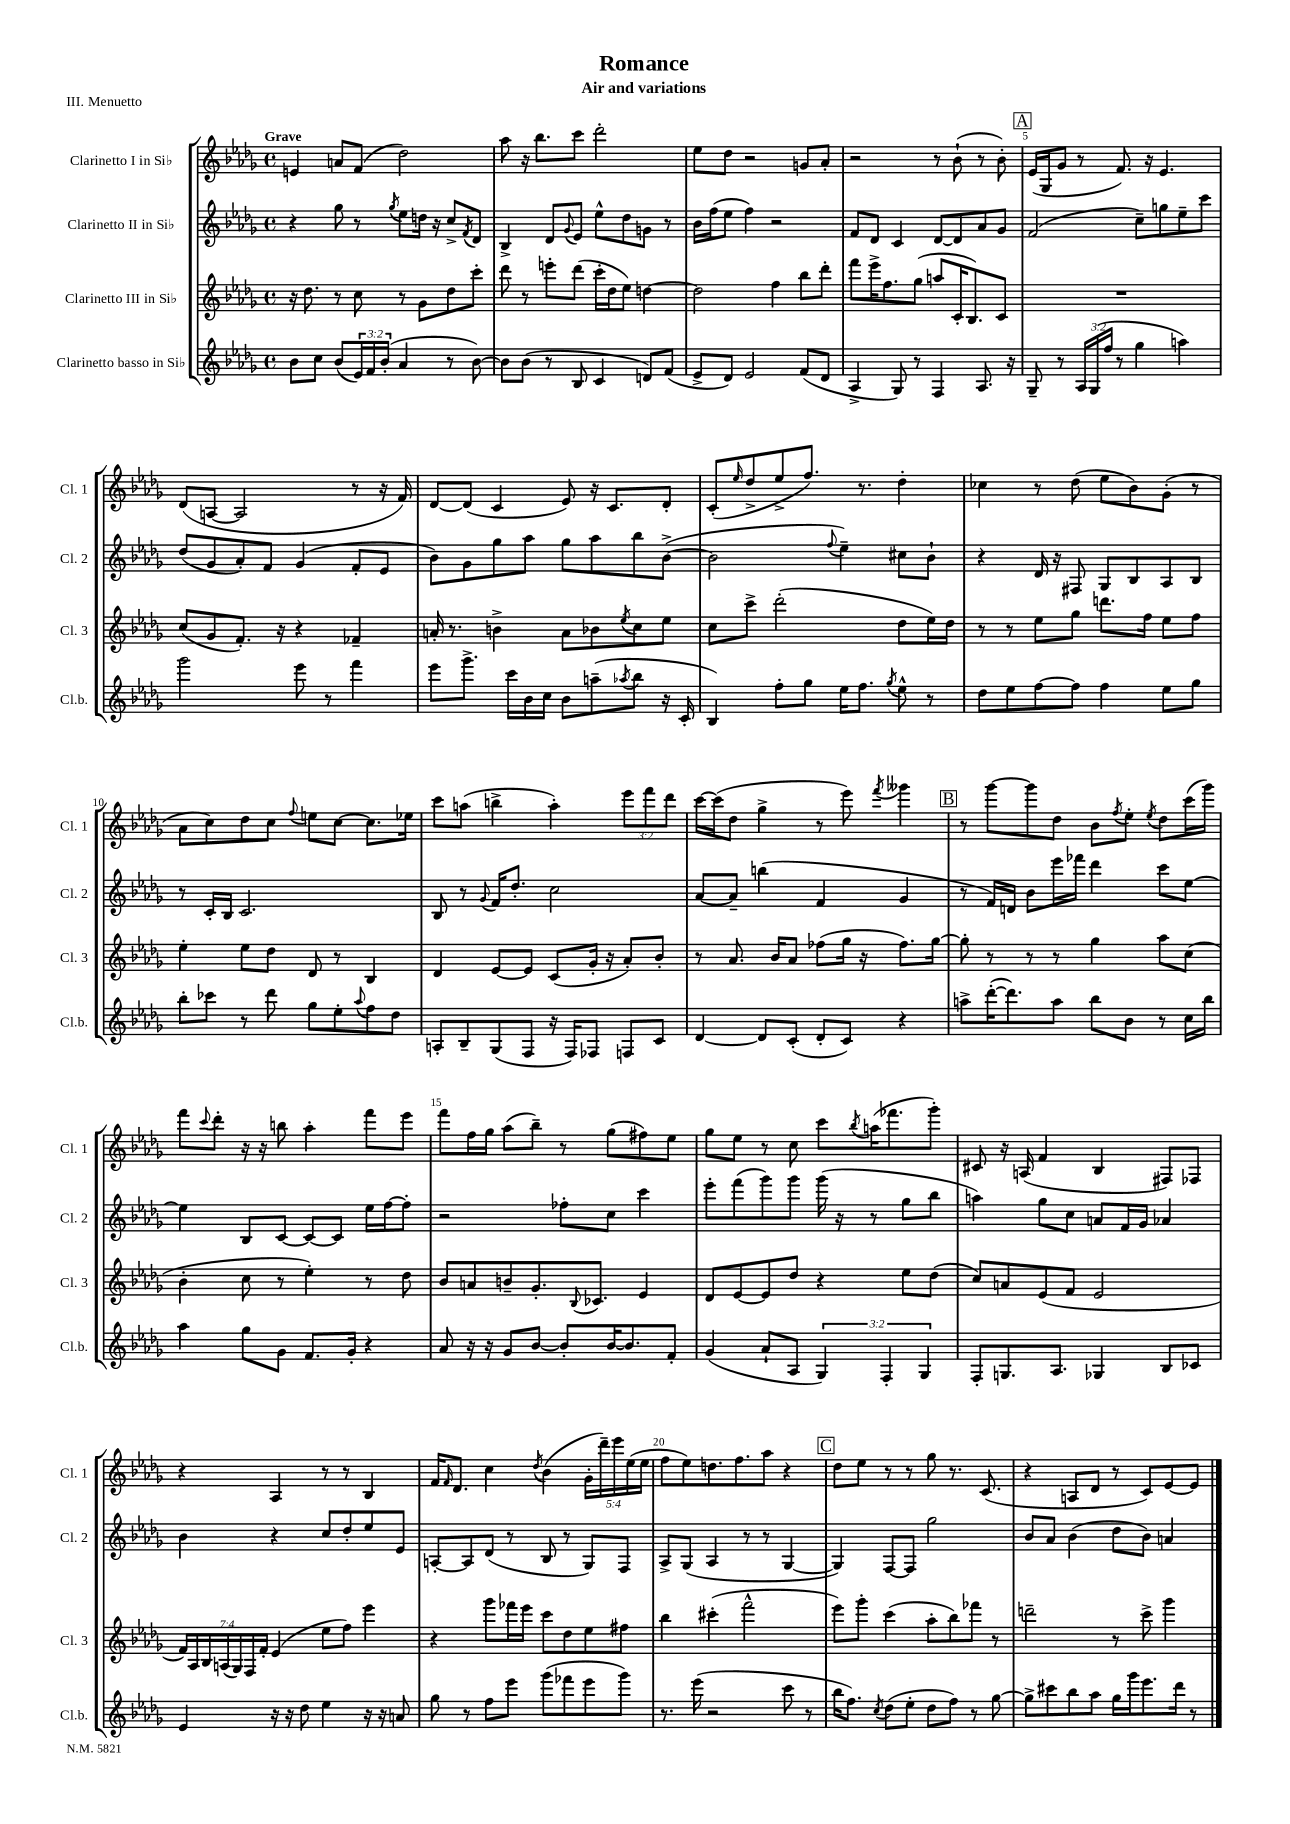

**kern	**kern	**kern	**kern
*part4	*part3	*part2	*part1
*staff4	*staff3	*staff2	*staff1
*I"Clarinetto basso in Si♭	*I"Clarinetto III in Si♭	*I"Clarinetto II in Si♭	*I"Clarinetto I in Si♭
*I'Cl.b.	*I'Cl. 3	*I'Cl. 2	*I'Cl. 1
*clefG2	*clefG2	*clefG2	*clefG2
*k[b-e-a-d-g-]	*k[b-e-a-d-g-]	*k[b-e-a-d-g-]	*k[b-e-a-d-g-]
*M4/4	*M4/4	*M4/4	*M4/4
*met(c)	*met(c)	*met(c)	*met(c)
=1	=1	=1	=1
!	!	!	!LO:TX:a:B:t=Grave
8b-\L	16r	4r	4en/
.	8.dd-\	.	.
8cc\J	.	.	.
(8b-/L	8r	8gg-\	8an/L
24e-/L)	8cc\	8r	(8f/J
24f/	.	.	.
(24b-'/JJ	.	.	.
.	.	8qgg-/	.
4a-/	8r	8ee-\L	2dd-\)
.	8g-\L	16ddn\Jk	.
.	.	16r	.
8r	8dd-\	8cc^/L	.
.	.	8qf/	.
[8b-\)	8ccc'\J	8d-/J	.
=2	=2	=2	=2
8b-\L]	8ddd-\	4B-^/	8aa-\
(8b-\J	8r	.	16r
.	.	.	8.bb-\L
8r	8eeen'\L	8d-/L	.
.	.	8qqg-/	.
8B-/	(8ddd-\J	8e-/J	8ccc\J
4c/	16ccc'\LL	8ee-^^\L	2ddd-'\
.	16dd-\J	.	.
.	8ee-\J)	8dd-\	.
8dn/L)	[4ddn\	8gn\J	.
(8f/J	.	8r	.
=3	=3	=3	=3
8e-^/L	2dd\]	16b-\LL	8ee-\L
.	.	(16ff\J	.
8d-/J)	.	8ee-\J	8dd-\J
2e-/	.	4ff\)	2r
.	4ff\	2r	.
(8f/L	8bb-\L	.	8gn/L
8d-/J	8ddd-'\J	.	8a-'/J
=4	=4	=4	=4
4A-^/	8fff\L	8f/L	2r
.	16eee-^\K	8d-/J	.
.	8.ff\	.	.
8G-/)	.	4c/	.
8r	(8gg-\J	.	.
4F/	8aan/L	[8d-/L	8r
.	16c'/K	8d-/]	(8b-`\
.	8.B-/)	.	.
8.A-/	.	8a-/	8r
.	8c/J	8g-/J	8b-'\)
16r	.	.	.
!!LO:REH:place=s1:t=A
=5	=5	=5	=5
8G-~/	1r	(2f/	(16e-/LL
.	.	.	16G-/J
8r	.	.	8g-/J
24A-/LL	.	.	8r
(24G-/	.	.	.
24ff/JJ	.	.	.
8r	.	.	8.f/)
4gg-\	.	8cc~\L)	.
.	.	.	16r
.	.	8ggn\	4.e-/
4aan\)	.	8ee-~\	.
.	.	8ccc\J	.
!!LO:LB:g=z
=6	=6	=6	=6
2ggg-\	(8cc/L	(8dd-/L	(8d-/L
.	8g-/	8g-/	[8An/J
.	8.f'/J)	8a-'/)	2A/]
.	.	8f/J	.
.	16r	.	.
8eee-\	4r	(4g-/	.
8r	.	.	.
4fff\	4f-X~/	8f'/L	8r
.	.	8e-/J	16r
.	.	.	16f/)
=7	=7	=7	=7
8eee-\L	16an'/	8b-\L)	[8d-/L
.	8.r	.	.
8.ggg-^\J	.	8g-\	(8d-/J]
.	4bn^\	8gg-\	4c/
16ccc\LL	.	.	.
16b-\	.	8aa-\J	.
16cc\JJ	.	.	.
8b-\L	8a\L	8gg-\L	8e-/)
(8aan~\	8b-X\	8aa-\	16r
.	.	.	8.c/L
8qaa-X/	8qee-/	.	.
8bb-\J	8cc\	8bb-\	.
16r	8ee-\J	([8b-^\J	8d-'/J
16c'/	.	.	.
=8	=8	=8	=8
4B-/)	8cc\L	2b-\]	(8c'/L
.	.	.	16qqee-/
.	8ccc^\J	.	8dd-^/
8ff'\L	(2ddd-'\	.	8ee-^/
8gg-\J	.	.	8.ff/J)
.	.	8qqff/	.
16ee-\KL	.	4ee-~\)	.
8.ff\J	.	.	8.r
8qgg-/	.	.	.
8ee-^^\	8dd-\L	8cc#X\L	4dd-'\
8r	16ee-\L)	8b-`\J	.
.	16dd-\JJ	.	.
=9	=9	=9	=9
8dd-\L	8r	4r	4cc-X\
8ee-\	8r	.	.
[8ff\	8ee-\L	16d-/	8r
.	.	16r	.
8ff\J]	8gg-\J	8F#X/	(8dd-\
4ff\	8.dddn\L	8G-/L	8ee-\L
.	.	8B-/	8b-\)
.	16ff\Jk	.	.
8ee-\L	8ee-\L	8A-/	(8g-'\J
8gg-\J	8ff\J	8B-/J	8r
!!LO:LB:g=z
=10	=10	=10	=10
8bb-'\L	4ee-'\	8r	8a-\L
8ccc-X\J	.	16c'/LL	8cc\)
.	.	16B-/JJ	.
8r	8ee-\L	2.c/	8dd-\
8ddd-\	8dd-\J	.	8cc\J
.	.	.	8qqff/
8gg-\L	8d-/	.	8een\L
8ee-'\	8r	.	[8cc\J
8qqaa-/	.	.	.
8ff\	4B-/	.	8.cc\L]
8dd-\J	.	.	.
.	.	.	16ee-X\Jk
=11	=11	=11	=11
8An'/L	4d-/	8B-/	8ccc\L
8B-~/	.	8r	(8aan\J
.	.	8qqg-/	.
(8G-/	[8e-/L	16f/KL	4bbn^\
.	.	8.dd-'/J	.
8F/J	8e-/J]	.	.
16r	(8c/L	2cc\	4aa'\)
16F/KL)	.	.	.
8F-X/J	16g-'/Jk	.	.
.	16r	.	.
8Fn/L	8a-'/L)	.	12eee-\L
.	.	.	12fff\
8c/J	8b-'/J	.	.
.	.	.	12ddd-\J
=12	=12	=12	=12
[4d-/	8r	[8a-/L	[16ccc\LL
.	.	.	(16ccc\J]
.	8.a-/	8a-~/J]	8dd-\J
8d-/L]	.	(4bbn\	4gg-^\
.	16b-/KL	.	.
(8c'/J	8a-/J	.	.
8d-'/L	(8ff-X\L	4f/	8r
8c/J)	16gg-\Jk	.	8eee-\)
.	16r	.	.
.	.	.	8qfff/
4r	8.ff-\L)	4g-/	4ggg--X\
.	[16gg-\Jk	.	.
!!LO:REH:place=s1:t=B
=13	=13	=13	=13
8aan^\L	8gg-'\]	8r	8r
([16ddd-'\K	8r	16f/LL)	[8ggg-\L
8.ddd-\])	.	16dn/JJ	.
.	8r	8b-\L	8ggg-\]
8aa\J	8r	16eee-\L	8dd-\J
.	.	16fff-X\JJ	.
8bb-\L	4gg-\	4ddd-\	8b-\L
.	.	.	8qff/
8b-\J	.	.	8ee-'\J
.	.	.	8qee-/
8r	8aa-\L	8ccc\L	8dd-\L
16cc\LL	(8cc\J	[8ee-\J	(16ccc\L
16bb-\JJ	.	.	16ggg-\JJ)
!!LO:LB:g=z
=14	=14	=14	=14
4aa-\	4b-'\	4ee-\]	8fff\L
.	.	.	8qqccc/
.	.	.	8ddd-'\J
8gg-\L	8cc\	8B-/L	16r
.	.	.	16r
8g-\J	8r	[8c/J	8bbn\
8.f/L	4ee-'\)	8c/L_	4aa-'\
.	.	8c/J]	.
16g-'/Jk	.	.	.
4r	8r	16ee-\LL	8fff\L
.	.	[16ff\J	.
.	8dd-\	8ff'\J]	8eee-\J
=15	=15	=15	=15
8a-/	8b-/L	2r	8fff\L
16r	8an/	.	16ff\L
16r	.	.	16gg-\JJ
8g-/L	8bn~/	.	(8aa-\L
[8b-/J	8.g-'/	.	8bb-~\J)
8b-'/L]	.	8ff-X'\L	8r
.	8qqB-/	.	.
.	8.c-X/J	.	.
[16b-/K	.	8cc\J	(8gg-\L
8.b-/]	.	.	.
.	4e-/	4ccc\	8ff#X\)
8f'/J	.	.	8ee-\J
=16	=16	=16	=16
(4g-/	8d-/L	8eee-'\L	8gg-\L
.	[8e-/	(8fff\	8ee-\J
8a-`/L	8e-/]	8ggg-\)	8r
8A-/J	8dd-/J	8ggg-\J	8cc\
6G-/)	4r	(16ggg-\	8ccc\L
.	.	16r	.
.	.	.	8qbb-/
.	.	8r	(16aan\K
6F'/	.	.	.
.	.	.	8.fff-X\
.	8ee-\L	8gg-\L	.
6G-/	.	.	.
.	(8dd-\J	8bb-\J	8ggg-'\J)
=17	=17	=17	=17
8F'/L	8cc/L)	4aan\)	8c#X/
8.Gn/	8an/	.	16r
.	.	.	(16An/
.	(8e-/	8gg-\L	4f/
8.A-/J	.	.	.
.	8f/J	8cc\J	.
4G-X/	2e-/	8an/L	4B-/
.	.	16f/L	.
.	.	16g-/JJ	.
8B-/L	.	4a-X/	8F#X/L)
8c-X/J	.	.	8F-X/J
!!LO:LB:g=z
=18	=18	=18	=18
4e-/	28f/LL)	4b-\	4r
.	28A-/	.	.
.	28B-/	.	.
.	(28An/	.	.
.	28G-/)	.	.
.	28F/	.	.
.	28f'/JJ	.	.
16r	(4e-/	4r	4A-/
16r	.	.	.
8dd-\	.	.	.
4ee-\	8ee-\L	8cc/L	8r
.	8ff\J)	8dd-'/	8r
16r	4eee-\	8ee-/	4B-/
16r	.	.	.
8an/	.	8e-/J	.
=19	=19	=19	=19
8gg-\	4r	[8An'/L	16f/KL
.	.	.	16qqf/
.	.	.	8.d-/J
8r	.	8A/]	.
8ff\L	8ggg-\L	(8d-/J	4cc\
8eee-\J	16fff-X\L	8r	.
.	16eee-\JJ	.	.
.	.	.	8qdd-/
(8ggg-\L	8ccc\L	8B-/	(4b-\
8fff-X\	8dd-\	8r	.
8eee-\	8ee-\	8G-/L)	20g-'\LL
.	.	.	20ddd-~\)
.	.	.	20eee-\
8ggg-\J)	8ff#X\J	8F/J	.
.	.	.	(20ee-\
.	.	.	20ee-\JJ
=20	=20	=20	=20
8.r	4bb-\	8A-^/L	8ff\L
.	.	(8G-/J	8ee-\)
(16eee-\	.	.	.
2r	(4ccc#X'\	4A-/	8.ddn\
.	.	.	8.ff\
.	2fff^^\	8r	.
.	.	8r	8aa-\J
8ccc\	.	[4G-/	4r
8r	.	.	.
!!LO:REH:place=s1:t=C
=21	=21	=21	=21
16bb-\KL	8eee-\L)	4G-/])	8dd-\L
8.ff\J)	.	.	.
.	8ggg-'\J	.	8ee-\J
8qcc/	.	.	.
(8dd-\L	(4ccc\	[8F/L	8r
8ee-'\J	.	8F/J]	8r
8dd-\L	8aa-'\L	2gg-\	8gg-\
8ff\J)	8bb-\)	.	8.r
8r	8fff-X\J	.	.
.	.	.	(8.c/
[8gg-\	8r	.	.
=22	=22	=22	=22
8gg-^\L]	2dddn~\	8b-/L	4r
8ccc#X\	.	8a-/J	.
8bb-\	.	(4b-\	8An/L
8aa-\J	.	.	8d-/J
16gg-\LL	8r	8dd-\L	8r
16ggg-\J	.	.	.
8.eee-\	8ccc^\	8b-\J)	8c/L)
.	4ggg-\	4an/	[8e-/
16ddd-\Jk	.	.	.
8r	.	.	8e-/J]
==	==	==	==
*-	*-	*-	*-
